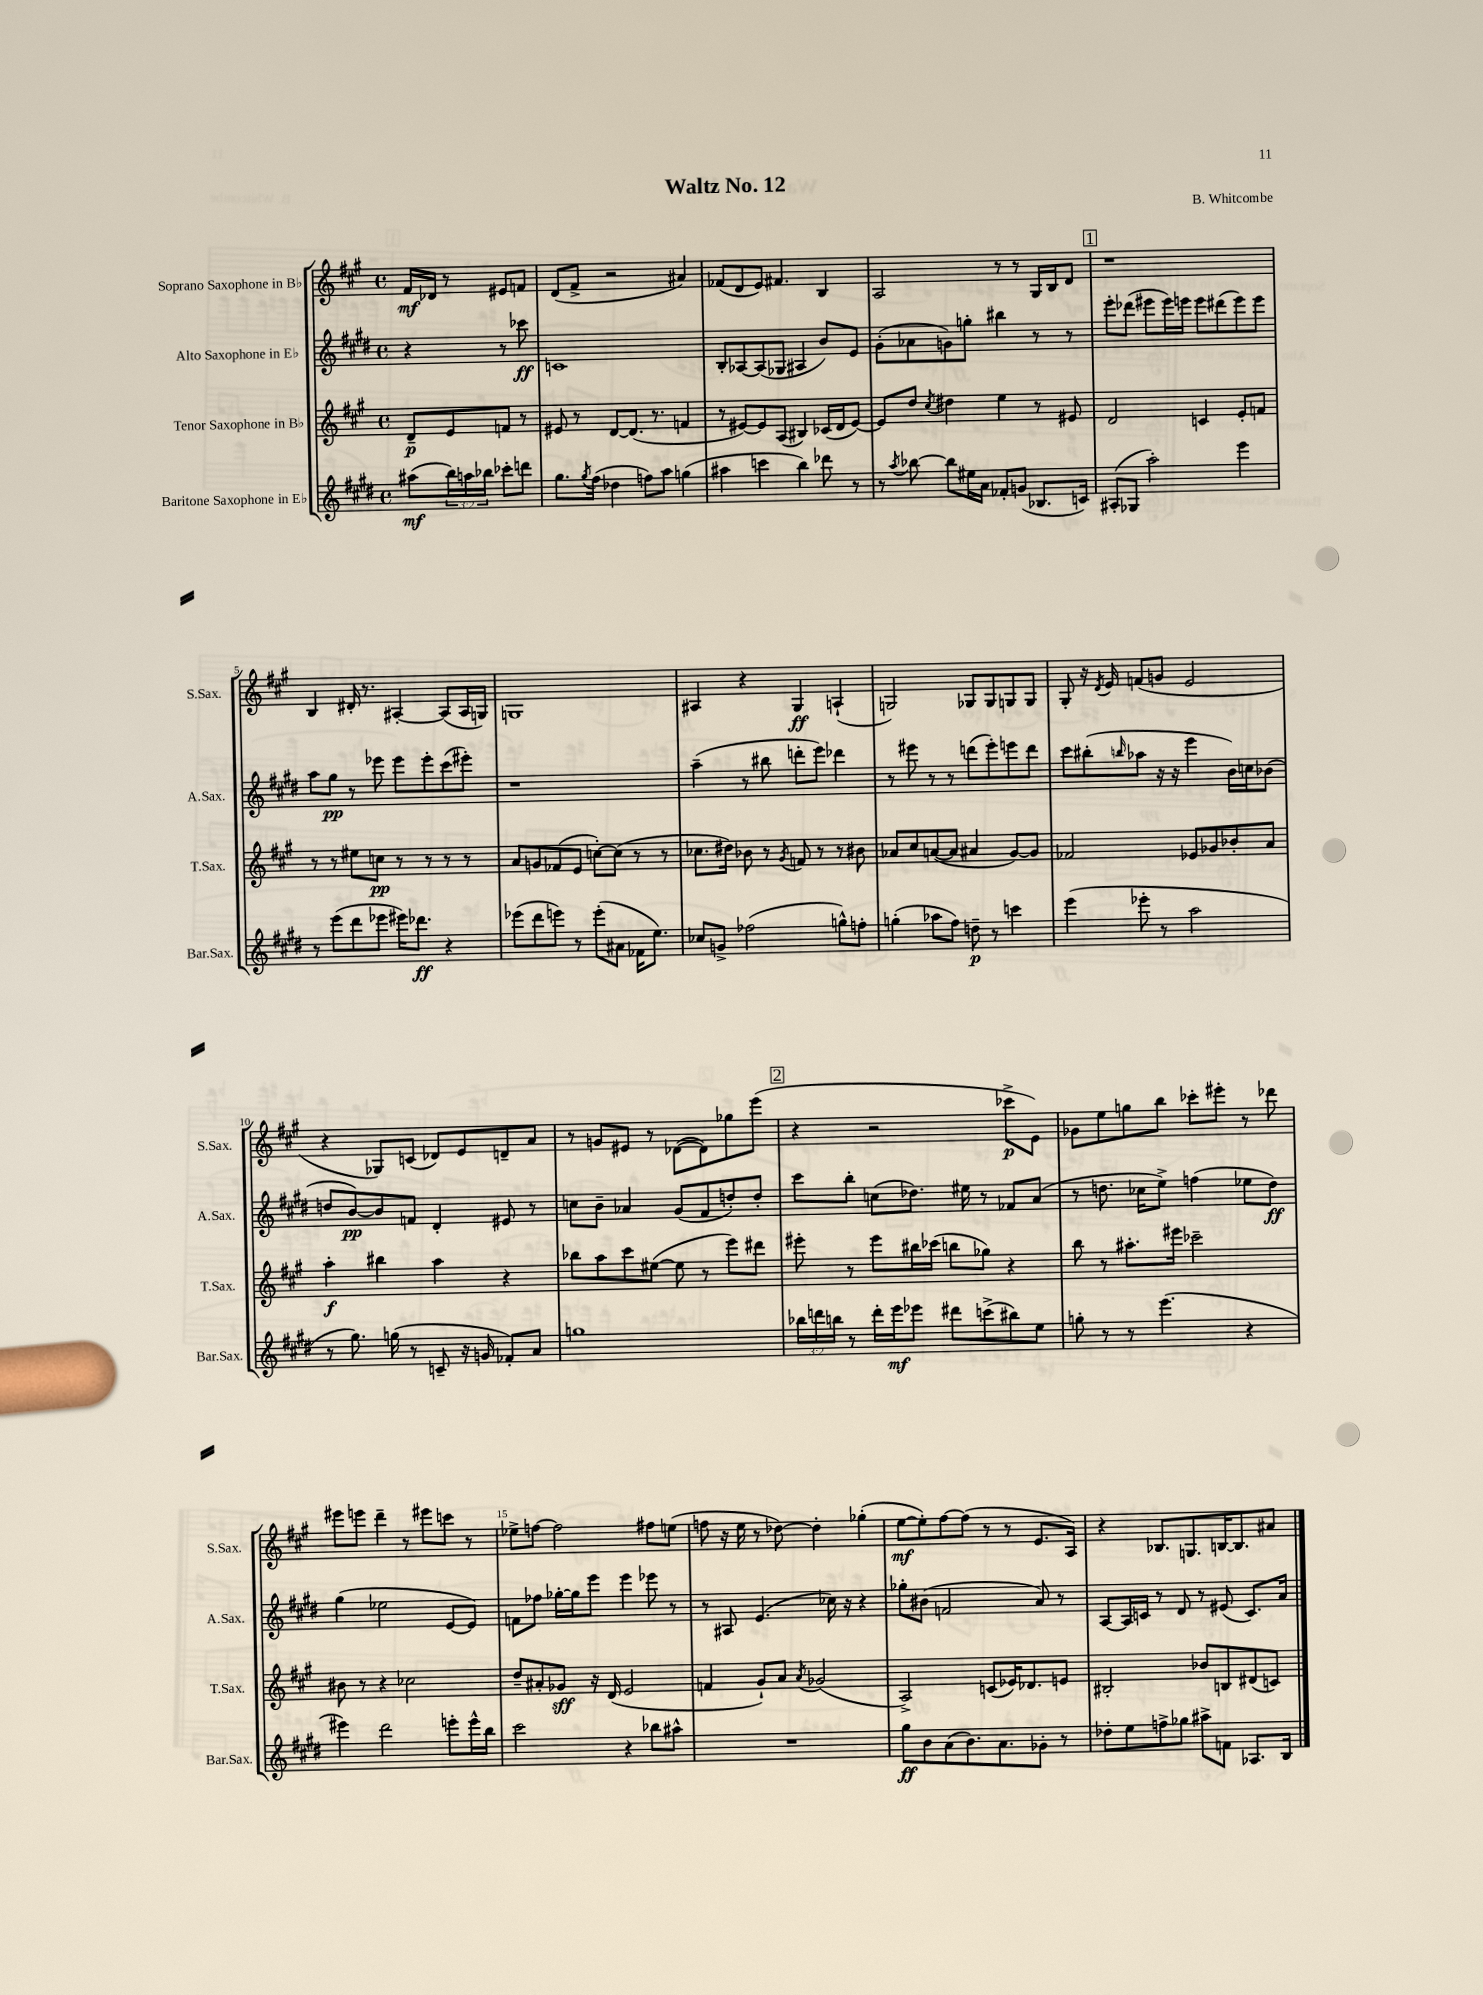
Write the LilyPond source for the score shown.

\header { title = "Waltz No. 12" composer = "B. Whitcombe" }
<<
\new StaffGroup <<
\new Staff = "s0" \with { instrumentName = "Soprano Saxophone in Bb" shortInstrumentName = "S.Sax." } {
    \clef treble \key a \major \defaultTimeSignature \time 4/4 \partial 2
    fis'16\mf des'16 r8 eis'8 f'8 |
    d'8( fis'8-> r2 ais'4) |
    fes'8( d'8 e'8) fis'4. b4 |
    a2 r8 r8 gis16 b16 d'8 |
    \mark \markup { \box "1" } r1 |
    b4 dis'16-. r8. ais4~-. ais8( ais16 g16) |
    g1 |
    ais4 r4 gis4\ff a4-!( |
    g2) ges8 ges8 g8 g8 |
    gis8-. r16 \acciaccatura { d'8 } e'16 f'8( g'8 e'2 |
    r4 ges8) c'8( des'8) e'8 d'8-- a'8 |
    r8 g'8 eis'8 r8 des'8~( des'8) ges''8 e'''8( |
    \mark \markup { \box "2" } r4 r2 ces'''8->\p e'8) |
    ges'8 e''8 g''8 b''8 ces'''8-. eis'''8-. r8 des'''8 |
    eis'''8 e'''8 d'''4-- r8 eis'''8 c'''8 r8 |
    ees''8-> f''8~ f''2 fis''8 e''8( |
    f''8 r16 e''16 r8 des''8~) des''4-. ges''4-.( |
    e''8~\mf e''8-.) fis''8~ fis''8( r8 r8 e'8. a16) |
    r4 bes8. g8. b16~ b8. ais'8 \bar "|." |
}
\new Staff = "s1" \with { instrumentName = "Alto Saxophone in Eb" shortInstrumentName = "A.Sax." } {
    \clef treble \key e \major \defaultTimeSignature \time 4/4 \partial 2
    r4 r8 ces'''8\ff |
    c'1 |
    b8-. aes8~ aes8( ges8 ais4 b'8) e'8 |
    gis'8-.( aes'8 g'8) g''8-. bis''4 r8 r8 |
    \mark \markup { \box "1" } e'''8-. des'''8( eis'''8 eis'''16) e'''16 e'''8 dis'''8( e'''8) e'''8 |
    a''8 gis''8\pp r8 ees'''8 ees'''8 ees'''8-. cis'''8( eis'''8-.) |
    r1 |
    a''4--( r8 bis''8 d'''8-. e'''8) des'''4 |
    r8 eis'''8 r8 r8 d'''8( eis'''8-.) e'''8 d'''8 |
    cis'''8 bis''8-.( \grace { b''16 } aes''8 r16 r16 e'''4 b'16) c''16 bes'8( |
    d''8 b'8~\pp) b'8 f'8 dis'4-. eis'8 r8 |
    c''8 b'8-- aes'4 gis'8( fis'8 d''8-.) d''8-. |
    \mark \markup { \box "2" } cis'''8 b''8-. c''8( des''8.) eis''16 r8 fes'8 a'8( |
    r8 d''8. ces''16 e''8->) f''4( ees''8 d''8\ff) |
    gis''4( ees''2 e'8~ e'8) |
    f'8 fes''8 ges''16~-. ges''16 e'''8 e'''4 ees'''8 r8 |
    r8 ais8 e'4.( ces''16) r16 r4 |
    ges''8-. bis'8( f'2 a'8) r8 |
    a8~ a16 c'16 r8 dis'8 r8 eis'8( c'8.) a'16 \bar "|." |
}
\new Staff = "s2" \with { instrumentName = "Tenor Saxophone in Bb" shortInstrumentName = "T.Sax." } {
    \clef treble \key a \major \defaultTimeSignature \time 4/4 \partial 2
    d'8--\p e'8 f'8 r8 |
    eis'8 r8 d'8~ d'8.( r8. f'4 |
    r8 eis'8~) eis'8 a8( bis4) ces'16( d'16 eis'8~) |
    eis'8 d''8 \acciaccatura { cis''8 } dis''4 e''4 r8 eis'8 |
    \mark \markup { \box "1" } d'2 c'4 e'8-. f'8 |
    r8 r8 eis''8 c''8\pp r8 r8 r8 r8 |
    a'8 g'8 fes'8( e'8 c''8~-.) c''8( r8 r8 |
    ces''8. dis''16) bes'8 r8 \acciaccatura { gis'8 } f'8 r8 r8 bis'8 |
    aes'8 cis''8 a'8~( a'8 ais'4 gis'8~) gis'8 |
    fes'2 ees'8 ges'8 bes'8-. a'8 |
    a''4-.\f bis''4 a''4 r4 |
    bes''8 a''8 cis'''8 eis''8~( eis''8 r8 e'''8) dis'''8 |
    \mark \markup { \box "2" } eis'''8-. r8 eis'''8 bis''16 ces'''16( b''8 ges''8) r4 |
    b''8 r8 ais''8.-. eis'''16 ces'''2-- |
    bis'8 r8 r4 ces''2 |
    d''8-- ais'8-. ges'8\sff r16 d'16( e'2 |
    f'4 gis'8-!) a'8 \acciaccatura { a'8 } ges'2( |
    a2->) c'8( ees'16) des'8. e'8 |
    bis2-. bes'8 b8 dis'8( c'8) \bar "|." |
}
\new Staff = "s3" \with { instrumentName = "Baritone Saxophone in Eb" shortInstrumentName = "Bar.Sax." } {
    \clef treble \key e \major \defaultTimeSignature \time 4/4 \override Staff.TupletNumber.text = #tuplet-number::calc-fraction-text \partial 2
    ais''8\mf( \tuplet 3/2 { b''16) a''16 bes''16 } ces'''8-. d'''8 |
    gis''8. \acciaccatura { gis''8 } fis''16( des''4 f''8) a''8 g''4( |
    ais''4 c'''4 b''4) des'''8 r8 |
    r8 \acciaccatura { a''8 } bes''8~ bes''8 eis''16 a'16 fes'8-. g'8( bes8. c'16) |
    \mark \markup { \box "1" } ais8-.( ges8 a''2-.) e'''4 |
    r8 e'''8( dis'''8 ees'''8 eis'''16) des'''8.\ff r4 |
    ees'''8( dis'''8 e'''8) r8 e'''8-.( ais'8 fes'16 e''8.) |
    ces''8 g'8-> fes''2( g''8-^) f''8-. |
    g''4-.( aes''8 fis''8) d''8--\p r8 c'''4 |
    e'''4( ees'''8-. r8 a''2 |
    r8 gis''8.) g''16( r8 c'8-- r16 g'16 fes'8-.) a'8 |
    g''1 |
    \mark \markup { \box "2" } \tuplet 3/2 { bes''16 d'''16 b''16 } r8 d'''16-. e'''16\mf ees'''8 dis'''8 c'''8->( bis''8) e''8 |
    g''8-. r8 r8 e'''4.( r4 |
    eis'''4) dis'''2 e'''8-. e'''16-^ b''16 |
    cis'''2 r4 bes''8 ais''8-^ |
    R1 |
    gis''8\ff b'8 a'8( b'8.) a'8. ges'8-. r8 |
    des''8-. e''8 f''8-> ges''8 ais''8-> f'8 aes8. b16 \bar "|." |
}
>>
>>
\layout { \context { \Score \override BarNumber.break-visibility = ##(#f #t #t) barNumberVisibility = #(every-nth-bar-number-visible 5) } }
